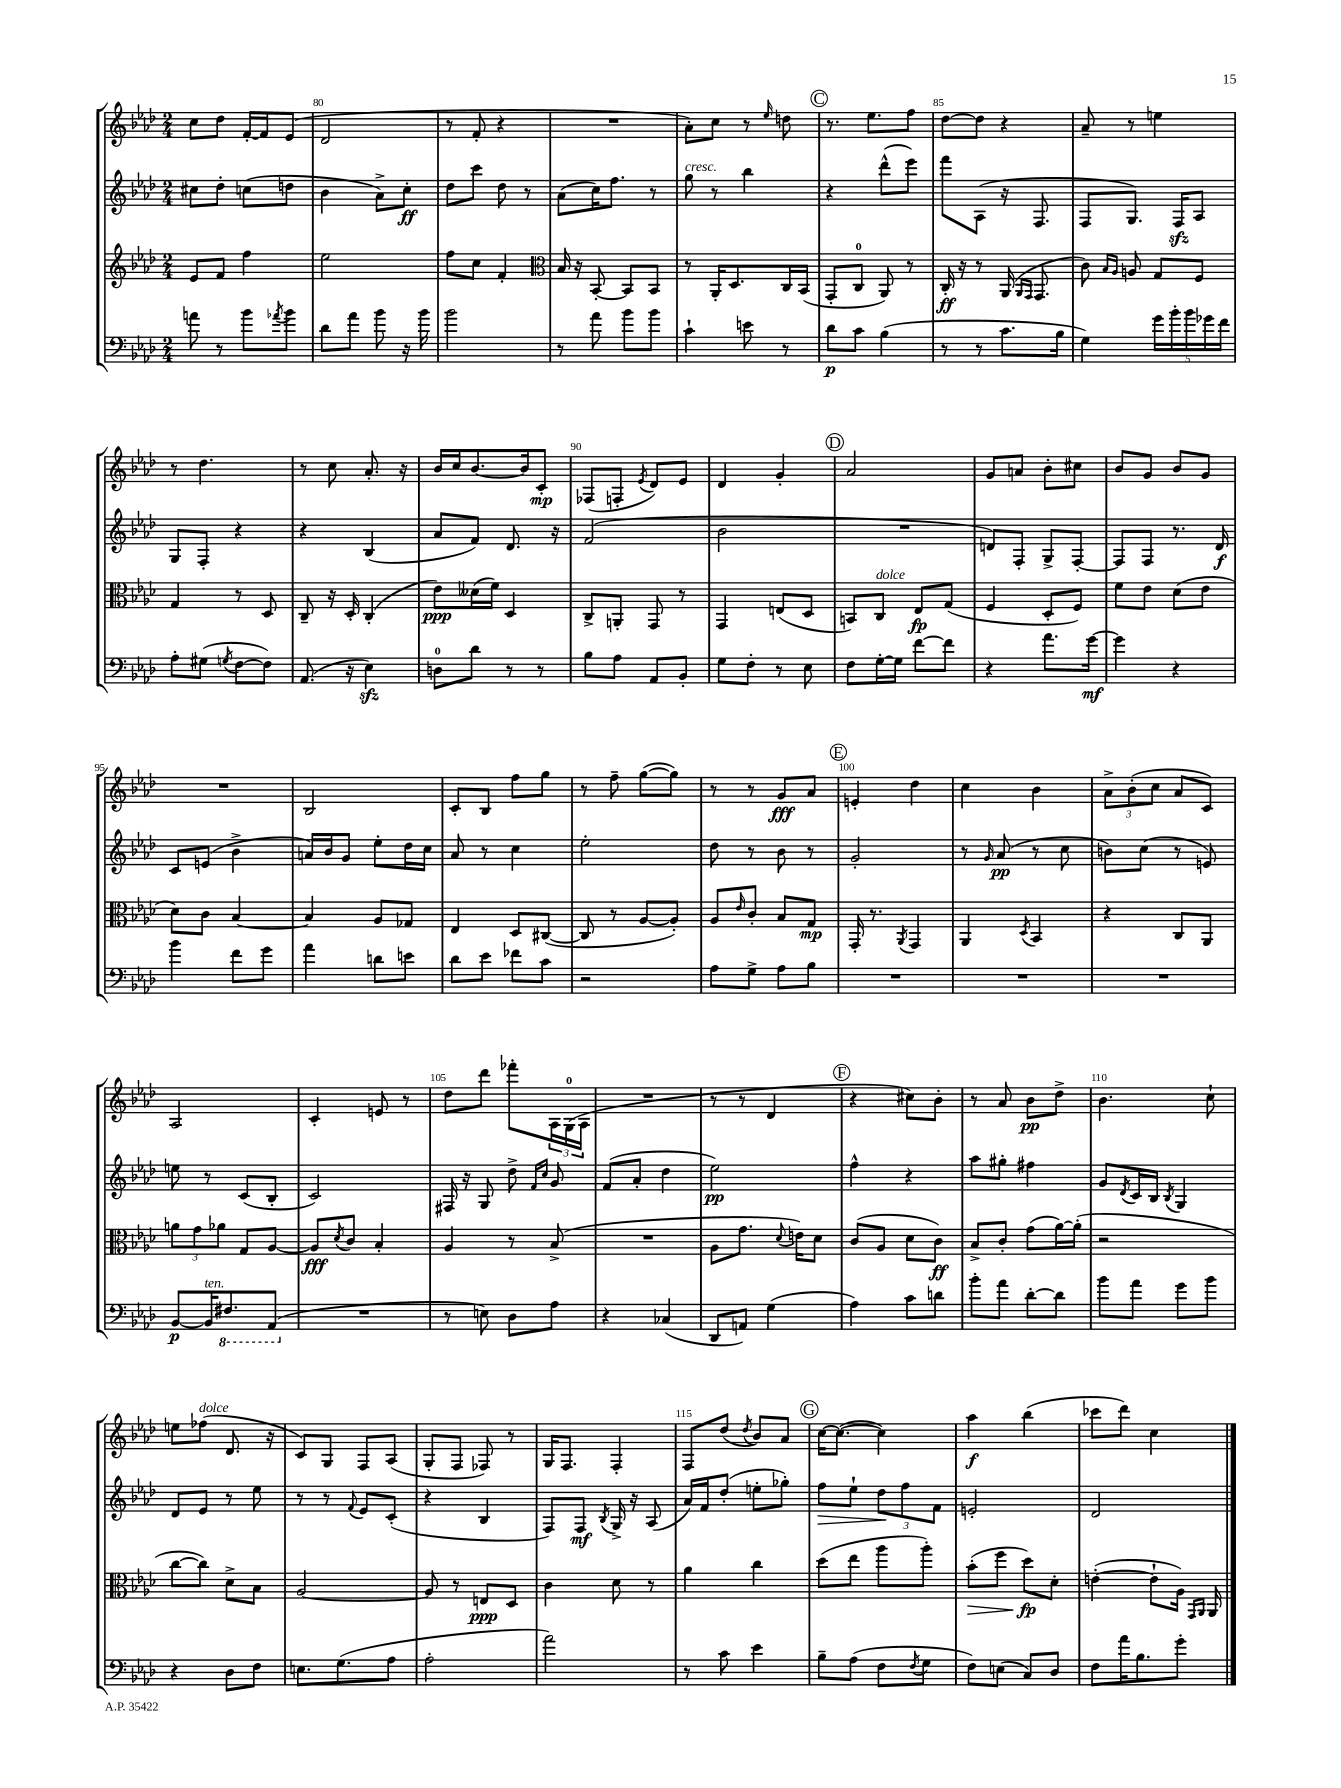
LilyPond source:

<<
\new StaffGroup <<
\new Staff = "s0" {
    \clef treble \key aes \major \numericTimeSignature \time 2/4
    c''8 des''8 f'16~-. f'16 ees'8( |
    des'2 |
    r8 f'8-. r4 |
    R2 |
    aes'8-.) c''8 r8 \grace { ees''16 } d''8 |
    \mark \markup { \circle "C" } r8. ees''8. f''8 |
    des''8~ des''8 r4 |
    aes'8-- r8 e''4 |
    r8 des''4. |
    r8 c''8 aes'8.-. r16 |
    bes'16 c''16 bes'8.~ bes'16 c'8-.\mp |
    fes8( f8-. \acciaccatura { ees'8 } des'8) ees'8 |
    des'4 g'4-. |
    \mark \markup { \circle "D" } aes'2 |
    g'8 a'8 bes'8-. cis''8 |
    bes'8 g'8 bes'8 g'8 |
    R2 |
    bes2 |
    c'8-. bes8 f''8 g''8 |
    r8 f''8-- g''8~( g''8) |
    r8 r8 g'8\fff aes'8 |
    \mark \markup { \circle "E" } e'4-. des''4 |
    c''4 bes'4 |
    \tuplet 3/2 { aes'8-> bes'8-.( c''8 } aes'8 c'8) |
    aes2 |
    c'4-. e'8 r8 |
    des''8 des'''8 fes'''8-. \tuplet 3/2 { aes16 g16-0( aes16 } |
    R2 |
    r8 r8 des'4 |
    \mark \markup { \circle "F" } r4 cis''8) bes'8-. |
    r8 aes'8 bes'8\pp des''8-> |
    bes'4. c''8-! |
    e''8 fes''8^\markup { \italic "dolce" }( des'8. r16 |
    c'8) g8 f8 aes8( |
    g8-. f8 fes8) r8 |
    g16 f8. f4-. |
    f8 des''8( \acciaccatura { des''8 } bes'8) aes'8 |
    \mark \markup { \circle "G" } c''16~ c''8.~( c''4) |
    aes''4\f bes''4( |
    ces'''8 des'''8) c''4 \bar "|." |
}
\new Staff = "s1" {
    \clef treble \key aes \major \numericTimeSignature \time 2/4
    cis''8 des''8-. c''8( d''8 |
    bes'4 aes'8->) c''8-.\ff |
    des''8 c'''8 des''8 r8 |
    aes'8( c''16) f''8. r8 |
    g''8^\markup { \italic "cresc." } r8 bes''4 |
    \mark \markup { \circle "C" } r4 des'''8-^( ees'''8) |
    f'''8 aes8( r16 f8. |
    f8 g8.) f16\sfz aes8 |
    g8 f8-. r4 |
    r4 bes4( |
    aes'8 f'8) des'8. r16 |
    f'2( |
    bes'2 |
    \mark \markup { \circle "D" } R2 |
    d'8) f8-. g8-> f8~-. |
    f8 f8 r8. des'16\f |
    c'8 e'8( bes'4-> |
    a'16) bes'16 g'8 ees''8-. des''16 c''16 |
    aes'8 r8 c''4 |
    ees''2-. |
    des''8 r8 bes'8 r8 |
    \mark \markup { \circle "E" } g'2-. |
    r8 \grace { g'16 } aes'8\pp( r8 c''8 |
    b'8) c''8( r8 e'8) |
    e''8 r8 c'8( bes8-. |
    c'2) |
    fis16 r16 g8 des''8-> \grace { f'16 c''16 } g'8 |
    f'8( aes'8-. des''4 |
    ees''2\pp) |
    \mark \markup { \circle "F" } f''4-^ r4 |
    aes''8 gis''8-. fis''4 |
    g'8 \acciaccatura { des'8 } c'16 bes16 \acciaccatura { bes8 } g4 |
    des'8 ees'8 r8 ees''8 |
    r8 r8 \appoggiatura { f'8 } ees'8 c'8-.( |
    r4 bes4 |
    f8) f8\mf \acciaccatura { bes8 } g16-> r16 aes8( |
    aes'16) f'16 des''8-.( e''8-. ges''8-.) |
    \mark \markup { \circle "G" } f''8\> ees''8-! \tuplet 3/2 { des''8\! f''8 f'8 } |
    e'2-. |
    des'2 \bar "|." |
}
\new Staff = "s2" {
    \clef treble \key aes \major \numericTimeSignature \time 2/4
    ees'8 f'8 f''4 |
    ees''2 |
    f''8 c''8 f'4-. |
    \clef alto bes16 r16 bes,8~-. bes,8 bes,8 |
    r8 aes,16-. des8. c16 bes,16( |
    \mark \markup { \circle "C" } g,8-. c8-0 aes,8) r8 |
    c16-.\ff r16 r8 aes,16( \grace { aes,16 g,16 } g,8. |
    c'8) \grace { bes16 aes16 } a8 g8 f8 |
    g4 r8 des8 |
    c8-- r16 des16-. c4-.( |
    ees'8\ppp) deses'16( f'16) des4 |
    c8-> a,8-. g,8 r8 |
    g,4 e8( des8 |
    \mark \markup { \circle "D" } b,8) c8^\markup { \italic "dolce" } ees8\fp g8( |
    f4 des8-. f8) |
    f'8 ees'8 des'8( ees'8 |
    des'8) c'8 bes4~ |
    bes4 aes8 ges8 |
    ees4 des8 cis8~( |
    cis8 r8 aes8~ aes8-.) |
    aes8 \grace { ees'16 } c'8-. bes8 g8\mp |
    \mark \markup { \circle "E" } g,16-. r8. \acciaccatura { aes,8 } g,4 |
    aes,4 \acciaccatura { des8 } bes,4 |
    r4 c8 aes,8 |
    \tuplet 3/2 { a'8 g'8 aes'8 } g8 aes8~ |
    aes8\fff \acciaccatura { des'8 } c'8 bes4-. |
    aes4 r8 bes8->( |
    R2 |
    aes8 g'8. \appoggiatura { des'8 } e'16) des'8 |
    \mark \markup { \circle "F" } c'8( aes8 des'8 c'8\ff) |
    bes8-> c'8-. g'8( aes'16~) aes'16-.( |
    r2 |
    c''8~ c''8) des'8-> bes8 |
    aes2~ |
    aes8 r8 e8\ppp des8 |
    c'4 des'8 r8 |
    aes'4 c''4 |
    \mark \markup { \circle "G" } des''8( ees''8 aes''8 aes''8-.) |
    bes'8-.\>( f''8 des''8\fp\!) des'8-. |
    e'4~-.( e'8-! aes16) \grace { g,16 aes,16 } aes,16 \bar "|." |
}
\new Staff = "s3" {
    \clef bass \key aes \major \numericTimeSignature \time 2/4
    a'8 r8 bes'8 \acciaccatura { aes'8 } bes'8 |
    des'8 aes'8 bes'8 r16 bes'16 |
    bes'2 |
    r8 aes'8 bes'8 bes'8 |
    c'4-! e'8 r8 |
    \mark \markup { \circle "C" } des'8\p c'8 bes4( |
    r8 r8 c'8. bes16 |
    g4) \tuplet 5/4 { g'16 bes'16-. bes'16 ges'16 f'16 } |
    aes8-. gis8( \acciaccatura { g8 } f8~ f8) |
    aes,8.( r16 ees4\sfz) |
    d8-0 des'8 r8 r8 |
    bes8 aes8 aes,8 bes,8-. |
    g8 f8-. r8 ees8 |
    \mark \markup { \circle "D" } f8 g16~-. g16 f'8~ f'8 |
    r4 aes'8. g'16~\mf |
    g'4 r4 |
    bes'4 f'8 g'8 |
    aes'4 d'8 e'8 |
    des'8 ees'8 fes'8 c'8 |
    r2 |
    aes8 g8-> aes8 bes8 |
    \mark \markup { \circle "E" } R2 |
    R2 |
    R2 |
    bes,8~\p bes,16^\markup { \italic "ten." } \ottava #-1 fis,8. aes,,8( \ottava #0 |
    R2 |
    r8 e8) des8 aes8 |
    r4 ces4( |
    des,8 a,8) g4( |
    \mark \markup { \circle "F" } aes4) c'8 d'8 |
    bes'8-. aes'8 des'8~-. des'8 |
    bes'8 aes'8 g'8 bes'8 |
    r4 des8 f8 |
    e8. g8.( aes8 |
    aes2-. |
    aes'2) |
    r8 c'8 ees'4 |
    \mark \markup { \circle "G" } bes8-- aes8( f8 \acciaccatura { f8 } g8 |
    f8) e8( c8) des8 |
    f8 aes'16 bes8. g'8-. \bar "|." |
}
>>
>>
\layout { \context { \Score currentBarNumber = #79 \override BarNumber.break-visibility = ##(#f #t #t) barNumberVisibility = #(every-nth-bar-number-visible 5) } }
